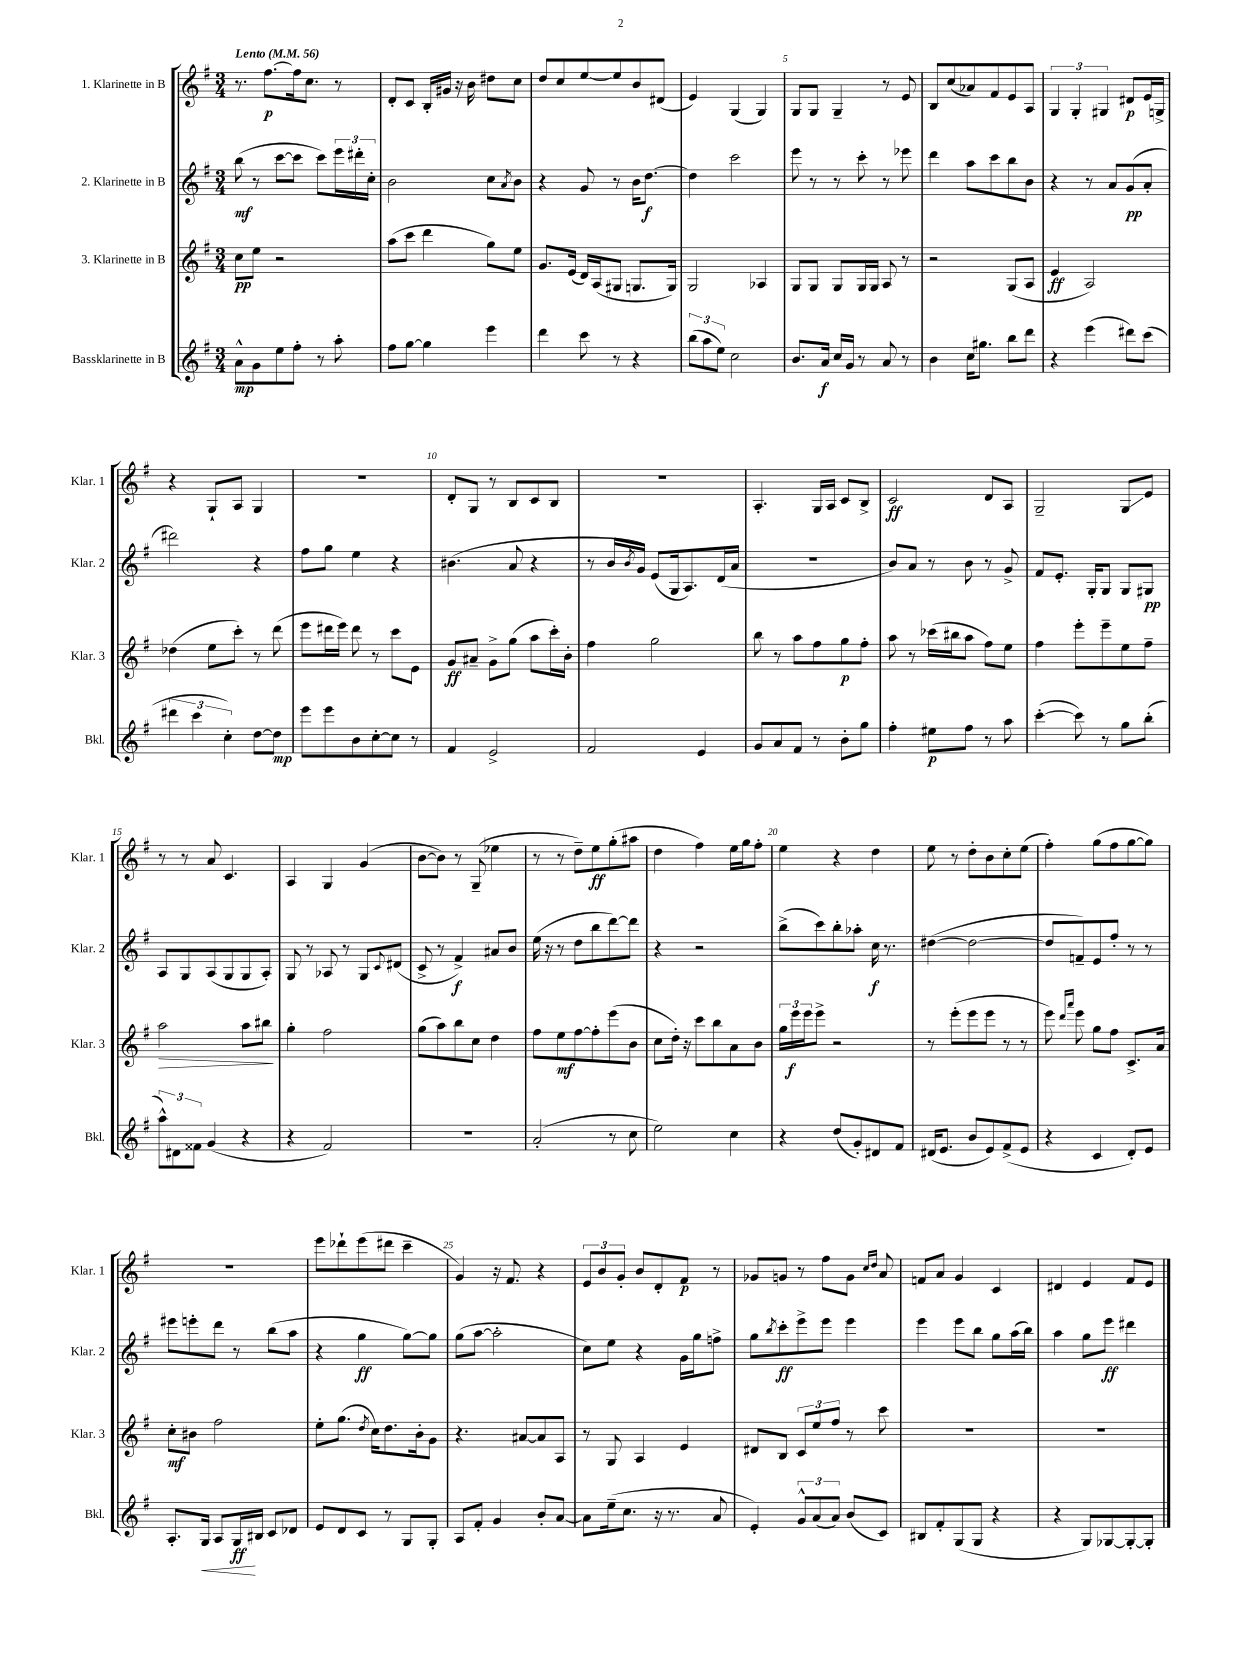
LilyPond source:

<<
\new StaffGroup <<
\new Staff = "s0" \with { instrumentName = "1. Klarinette in B" shortInstrumentName = "Klar. 1" } {
    \clef treble \key g \major \numericTimeSignature \time 3/4 \tempo "Lento" 4 = 56
    r8. fis''8.~\p fis''16 c''8. r8 |
    d'8-. c'8 b16-. gis'16 r16 b'16 dis''8 c''8 |
    d''8 c''8 e''8~ e''8 b'8 dis'8( |
    e'4) g4( g4) |
    g8 g8 g4-- r8 e'8 |
    b8 c''8( aes'8) fis'8 e'8 a8 |
    \tuplet 3/2 { g4 g4-. gis4 } dis'8\p e'16 g16-> |
    r4 g8-! a8 g4 |
    R2. |
    d'8-. g8 r8 b8 c'8 b8 |
    R2. |
    a4.-. g16 a16 c'8 b8-> |
    c'2\ff d'8 a8 |
    g2-- g8\glissando e'8 |
    r8 r8 a'8 c'4. |
    a4 g4 g'4( |
    b'8~ b'8) r8 g8--( ees''4 |
    r8 r8 d''8--) e''8\ff g''8-.( ais''8 |
    d''4 fis''4) e''16 g''16 fis''8-. |
    e''4 r4 d''4 |
    e''8 r8 d''8-. b'8 c''8-. e''8( |
    fis''4-.) g''8( fis''8 g''8~ g''8) |
    R2. |
    e'''8 des'''8-! e'''8( dis'''8 c'''4-- |
    g'4) r16 fis'8. r4 |
    \tuplet 3/2 { e'8 b'8 g'8-. } b'8 d'8-. fis'8\p r8 |
    ges'8 g'8 r8 fis''8 g'8 \grace { c''16 d''16 } a'8 |
    f'8 a'8 g'4 c'4 |
    dis'4 e'4 fis'8 e'8 \bar "|." |
}
\new Staff = "s1" \with { instrumentName = "2. Klarinette in B" shortInstrumentName = "Klar. 2" } {
    \clef treble \key g \major \numericTimeSignature \time 3/4
    b''8\mf( r8 c'''8~ c'''8 c'''8) \tuplet 3/2 { e'''16 dis'''16-. c''16-. } |
    b'2 c''8 \acciaccatura { a'8 } b'8 |
    r4 g'8 r8 b'16 d''8.~\f |
    d''4 c'''2 |
    e'''8 r8 r8 c'''8-. r8 ees'''8 |
    d'''4 a''8 c'''8 b''8 b'8 |
    r4 r8 a'8 g'8\pp( a'8-. |
    dis'''2) r4 |
    fis''8 g''8 e''4 r4 |
    bis'4.( a'8 r4 |
    r8 b'16 \acciaccatura { b'8 } g'16) e'8( g16 a8.) d'16( a'16 |
    R2. |
    b'8) a'8 r8 b'8 r8 g'8-> |
    fis'8 e'8.-. g16-. g8 g8 gis8\pp |
    a8 g8 a8( g8 g8 a8-.) |
    g8 r8 aes8 r8 g8 \appoggiatura { c'8 } dis'8( |
    c'8-> r8 fis'4->\f) ais'8 b'8 |
    e''16( r16 r8 d''8 b''8 d'''8~) d'''8 |
    r4 r2 |
    b''8->( c'''8) b''8-. aes''8-. c''16\f r8. |
    dis''4~( dis''2~ |
    dis''8 f'8--) e'8 fis''8-. r8 r8 |
    eis'''8 e'''8-. d'''8 r8 b''8( a''8 |
    r4 g''4\ff g''8~) g''8 |
    g''8( a''8~ a''2-. |
    c''8) e''8 r4 g'16 g''16 f''8-> |
    g''8 \acciaccatura { b''8 } c'''8-.\ff e'''8-> e'''8 e'''4 |
    e'''4 e'''8 b''8 g''8 a''16( b''16) |
    a''4 g''8 e'''8\ff dis'''4 \bar "|." |
}
\new Staff = "s2" \with { instrumentName = "3. Klarinette in B" shortInstrumentName = "Klar. 3" } {
    \clef treble \key g \major \numericTimeSignature \time 3/4
    c''8\pp e''8 r2 |
    a''8( c'''8 d'''4 g''8) e''8 |
    g'8. e'16( d'16) a16( gis8 g8. g16) |
    g2 aes4 |
    g8 g8 g8 g16 g16 a8 r8 |
    r2 g8( a8 |
    e'4\ff a2) |
    des''4( e''8 c'''8-.) r8 d'''8( |
    e'''8 dis'''16 e'''16) dis'''8 r8 c'''8 e'8 |
    g'8\ff ais'8-- g'8-> g''8( a''8 c'''16-.) b'16-. |
    fis''4 g''2 |
    b''8 r8 a''8 fis''8 g''8\p fis''8-. |
    a''8 r8 ces'''16( bis''16 a''8 fis''8) e''8 |
    fis''4 e'''8-. e'''8-- e''8 fis''8-- |
    a''2\> a''8 bis''8\! |
    g''4-. fis''2 |
    g''8( a''8) b''8 c''8 d''4 |
    fis''8 e''8\mf fis''8~ fis''8-. e'''8( b'8 |
    c''8 d''16-.) r16 c'''8 b''8 a'8 b'8 |
    \tuplet 3/2 { g''16 e'''16\f e'''16 } e'''8-> r2 |
    r8 e'''8-.( e'''8 e'''8 r8 r8 |
    e'''8) \grace { d'''16 a'''16 } e'''8 g''8 fis''8 c'8.-> a'16 |
    c''8-.\mf bis'8 fis''2 |
    e''8-. g''8.( \acciaccatura { d''8 } c''16) d''8. b'16-. g'8 |
    r4. ais'8~ ais'8 a8 |
    r8 g8 a4 e'4 |
    dis'8 b8 \tuplet 3/2 { c'8 e''8 fis''8 } r8 c'''8 |
    R2. |
    R2. \bar "|." |
}
\new Staff = "s3" \with { instrumentName = "Bassklarinette in B" shortInstrumentName = "Bkl." } {
    \clef treble \key g \major \numericTimeSignature \time 3/4
    a'8-^\mp g'8 e''8 fis''8-. r8 a''8-. |
    fis''8 g''8~ g''4 e'''4 |
    d'''4 c'''8 r8 r4 |
    \tuplet 3/2 { b''8( a''8 e''8) } c''2 |
    b'8. a'16\f c''16 g'16 r8 a'8 r8 |
    b'4 c''16 gis''8. b''8 d'''8 |
    r4 e'''4( dis'''8) c'''8( |
    \tuplet 3/2 { dis'''4 c'''4 c''4-.) } d''8~ d''8\mp |
    e'''8 e'''8 b'8 c''8~-. c''8 r8 |
    fis'4 e'2-> |
    fis'2 e'4 |
    g'8 a'8 fis'8 r8 b'8-. g''8 |
    fis''4-. eis''8\p fis''8 r8 a''8 |
    c'''4~-.( c'''8) r8 g''8 b''8-.( |
    \tuplet 3/2 { a''8-^) dis'8 fisis'8 } g'4( r4 |
    r4 fis'2) |
    R2. |
    a'2-.( r8 c''8 |
    e''2) c''4 |
    r4 d''8( g'8-.) dis'8 fis'8 |
    dis'16( e'8. b'8 e'8) fis'8->( e'8 |
    r4 c'4 d'8-.) e'8 |
    a8.-. g16\< a8 g16\ff\! bis16 c'8 des'8 |
    e'8 d'8 c'8 r8 g8 g8-. |
    a8 fis'8-. g'4 b'8-. a'8~ |
    a'8 e''16--( c''8. r16 r8. a'8 |
    e'4-.) \tuplet 3/2 { g'8-^ a'8( a'8) } b'8( c'8) |
    bis8 fis'8-. g8( g8 r4 |
    r4 g8) ges8~ ges8~-. ges8-. \bar "|." |
}
>>
>>
\layout { \context { \Score \override BarNumber.break-visibility = ##(#f #t #t) barNumberVisibility = #(every-nth-bar-number-visible 5) } }
